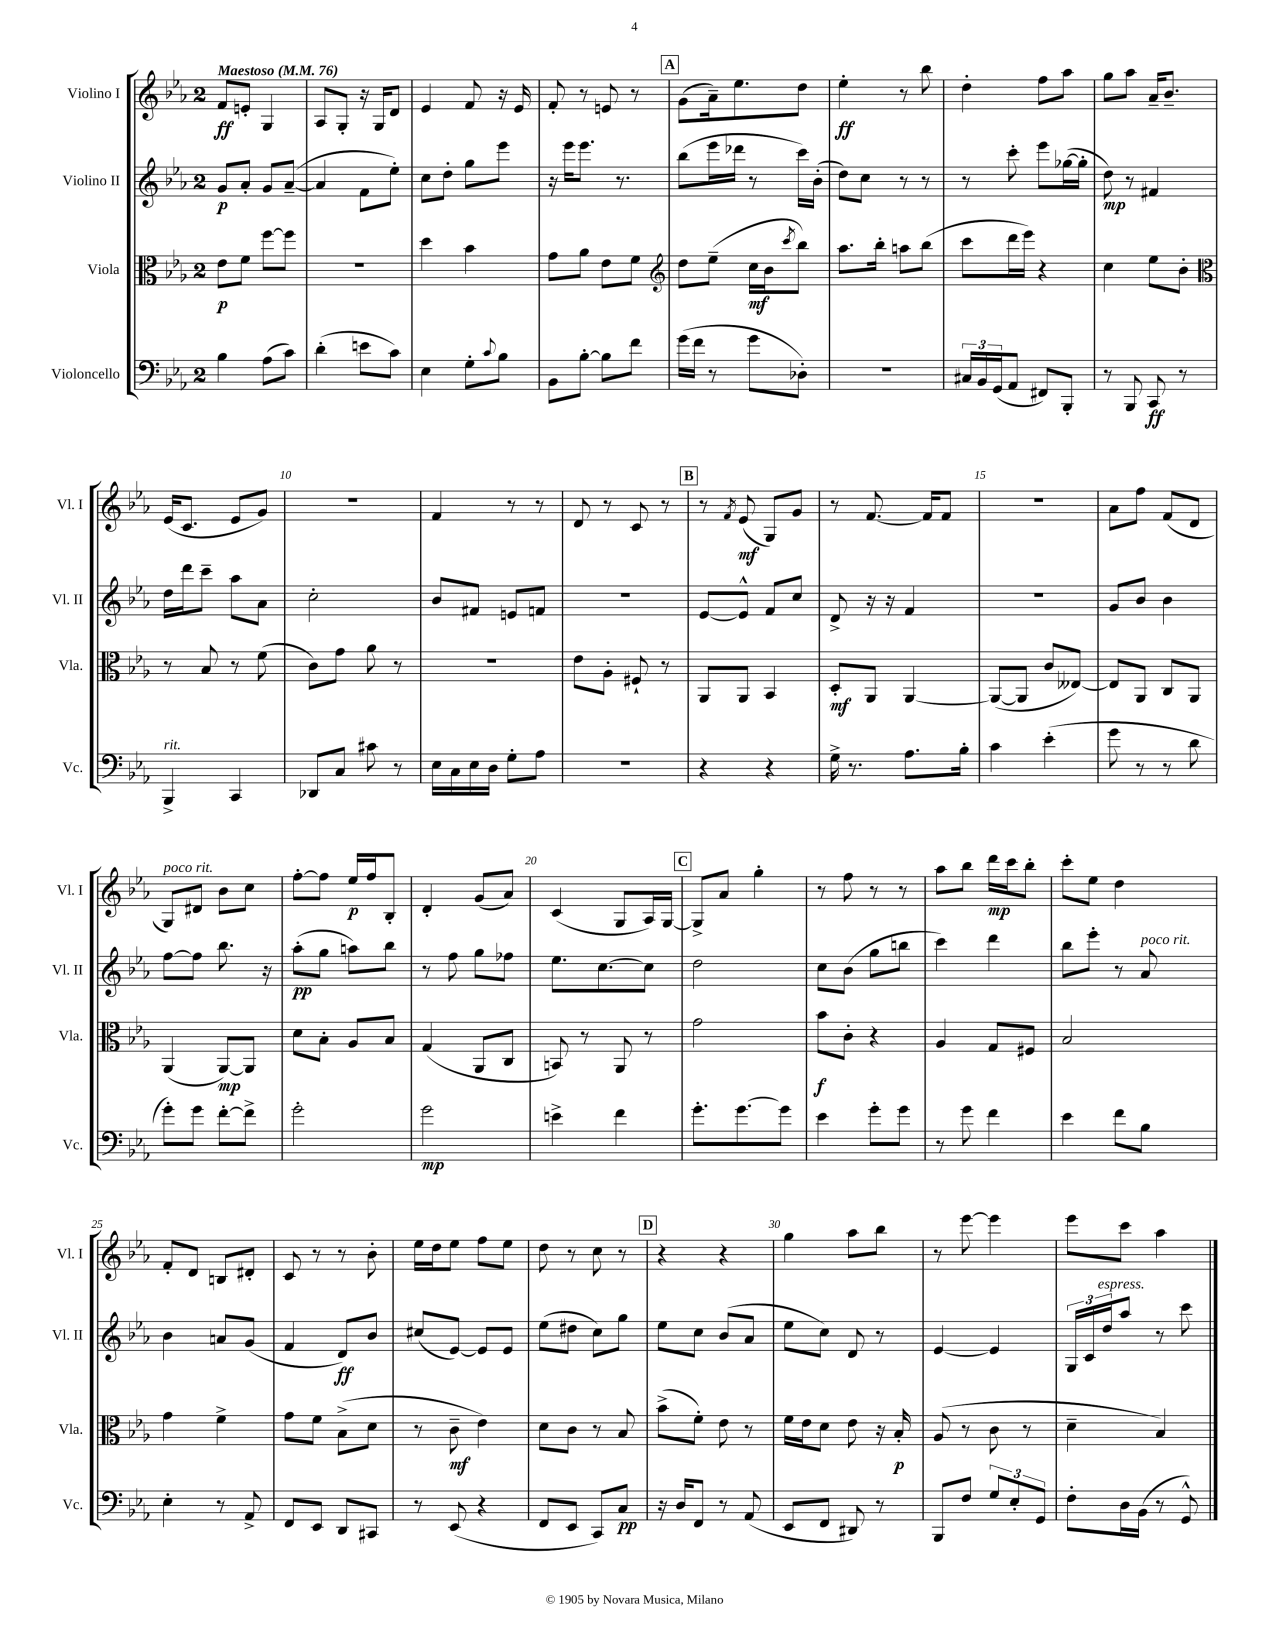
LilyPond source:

<<
\new StaffGroup <<
\new Staff = "s0" \with { instrumentName = "Violino I" shortInstrumentName = "Vl. I" } {
    \clef treble \key ees \major \once \override Staff.TimeSignature.style = #'single-digit \time 2/4 \tempo "Maestoso" 4 = 76
    f'8\ff e'8-. g4 |
    aes8 g8-. r16 g16 d'8 |
    ees'4 f'8 r16 ees'16 |
    f'8-. r8 e'8 r8 |
    \mark \markup { \box "A" } g'8( aes'16--) ees''8. d''8 |
    ees''4-.\ff r8 bes''8 |
    d''4-. f''8 aes''8 |
    g''8 aes''8 aes'16-- bes'8.-- |
    ees'16( c'8. ees'8 g'8) |
    r2 |
    f'4 r8 r8 |
    d'8 r8 c'8 r8 |
    \mark \markup { \box "B" } r8 \acciaccatura { f'8 } ees'8\mf( g8) g'8 |
    r8 f'8.~ f'16 f'8 |
    R2 |
    aes'8 f''8 f'8( d'8 |
    g8^\markup { \italic "poco rit." }) dis'8 bes'8 c''8 |
    f''8~-. f''8 ees''16\p f''16 bes8-. |
    d'4-. g'8( aes'8) |
    c'4( g8 aes16) g16~ |
    \mark \markup { \box "C" } g8-> aes'8 g''4-. |
    r8 f''8 r8 r8 |
    aes''8 bes''8 d'''16\mp c'''16 bes''8-. |
    c'''8-. ees''8 d''4 |
    f'8-. d'8 b8 dis'8-. |
    c'8 r8 r8 bes'8-. |
    ees''16 d''16 ees''8 f''8 ees''8 |
    d''8 r8 c''8 r8 |
    \mark \markup { \box "D" } r4 r4 |
    g''4 aes''8 bes''8 |
    r8 ees'''8~ ees'''4 |
    ees'''8 c'''8 aes''4 \bar "|." |
}
\new Staff = "s1" \with { instrumentName = "Violino II" shortInstrumentName = "Vl. II" } {
    \clef treble \key ees \major \once \override Staff.TimeSignature.style = #'single-digit \time 2/4
    g'8\p aes'8-. g'8 aes'8~--( |
    aes'4 f'8 ees''8-.) |
    c''8 d''8-. g''8 ees'''8 |
    r16 ees'''16 ees'''8. r8. |
    \mark \markup { \box "A" } bes''8( ees'''16 des'''16 r8 c'''16) bes'16-.( |
    d''8) c''8 r8 r8 |
    r8 c'''8-. ees'''8 ges''16~( ges''16-. |
    d''8\mp) r8 fis'4 |
    d''16 d'''16 c'''8-- aes''8 aes'8 |
    c''2-. |
    bes'8 fis'8 e'8 f'8 |
    r2 |
    \mark \markup { \box "B" } ees'8~ ees'8-^ f'8 c''8 |
    d'8-> r16 r16 f'4 |
    R2 |
    g'8 bes'8 bes'4 |
    f''8~ f''8 bes''8. r16 |
    aes''8-.\pp( g''8 a''8) bes''8 |
    r8 f''8 g''8 fes''8 |
    ees''8. c''8.~ c''8 |
    \mark \markup { \box "C" } d''2 |
    c''8 bes'8( g''8 b''8 |
    c'''4) d'''4 |
    bes''8 ees'''8-. r8 aes'8^\markup { \italic "poco rit." } |
    bes'4 a'8 g'8( |
    f'4 d'8\ff) bes'8 |
    cis''8( ees'8~) ees'8 ees'8 |
    ees''8( dis''8 c''8) g''8 |
    \mark \markup { \box "D" } ees''8 c''8 bes'8( aes'8 |
    ees''8 c''8) d'8 r8 |
    ees'4~ ees'4 |
    \tuplet 3/2 { g16 c'16 d''16^\markup { \italic "espress." } } aes''8 r8 c'''8 \bar "|." |
}
\new Staff = "s2" \with { instrumentName = "Viola" shortInstrumentName = "Vla." } {
    \clef alto \key ees \major \once \override Staff.TimeSignature.style = #'single-digit \time 2/4
    ees'8\p f'8 f''8~ f''8 |
    R2 |
    d''4 bes'4 |
    g'8 aes'8 ees'8 f'8 |
    \mark \markup { \box "A" } \clef treble d''8 ees''8--( c''16\mf bes'16 \acciaccatura { c'''8 } bes''8) |
    aes''8. bes''16-. a''8 bes''8( |
    c'''8 d'''16 ees'''16) r4 |
    c''4 ees''8 bes'8-. |
    \clef alto r8 bes8 r8 f'8( |
    c'8) g'8 aes'8 r8 |
    r2 |
    ees'8 aes8-. fis8-! r8 |
    \mark \markup { \box "B" } aes,8 aes,8 bes,4 |
    d8-.\mf aes,8 aes,4~ |
    aes,8~( aes,8 c'8 eeses8~) |
    eeses8 aes,8 c8 aes,8 |
    aes,4( aes,8~\mp) aes,8 |
    d'8 bes8-. aes8 bes8 |
    g4( aes,8 c8 |
    b,8) r8 aes,8 r8 |
    \mark \markup { \box "C" } g'2 |
    bes'8\f c'8-. r4 |
    aes4 g8 fis8 |
    bes2 |
    g'4 f'4-> |
    g'8 f'8 bes8->( d'8 |
    r8 c'8--\mf ees'4) |
    d'8 c'8 r8 bes8 |
    \mark \markup { \box "D" } bes'8->( f'8-.) ees'8 r8 |
    f'16 ees'16 d'8 ees'8 r16 bes16-.\p |
    aes8( r8 c'8 r8 |
    d'4-- bes4) \bar "|." |
}
\new Staff = "s3" \with { instrumentName = "Violoncello" shortInstrumentName = "Vc." } {
    \clef bass \key ees \major \once \override Staff.TimeSignature.style = #'single-digit \time 2/4
    bes4 aes8( c'8) |
    d'4-.( e'8 c'8) |
    ees4 g8-. \appoggiatura { c'8 } bes8 |
    bes,8 bes8~-. bes8 f'8 |
    \mark \markup { \box "A" } g'16( f'16 r8 g'8 des8-.) |
    R2 |
    \tuplet 3/2 { cis16 bes,16 g,16( } aes,8 fis,8) bes,,8-. |
    r8 bes,,8 c,8\ff r8 |
    bes,,4->^\markup { \italic "rit." } c,4 |
    des,8 c8 cis'8 r8 |
    ees16 c16 ees16 d16 g8-. aes8 |
    R2 |
    \mark \markup { \box "B" } r4 r4 |
    g16-> r8. aes8. bes16-. |
    c'4 ees'4-.( |
    g'8 r8 r8 d'8 |
    g'8-.) g'8 f'8~-. f'8-> |
    g'2-. |
    g'2\mp |
    e'4-> f'4 |
    \mark \markup { \box "C" } g'8.-. g'8.~ g'8 |
    ees'4 g'8-. g'8 |
    r8 g'8 f'4 |
    ees'4 f'8 bes8 |
    ees4-. r8 aes,8-> |
    f,8 ees,8 d,8 cis,8 |
    r8 ees,8( r4 |
    f,8 ees,8 c,8) c8\pp |
    \mark \markup { \box "D" } r16 d16 f,8 r8 aes,8( |
    ees,8 f,8 dis,8) r8 |
    bes,,8 f8 \tuplet 3/2 { g8 ees8-. g,8 } |
    f8-. d16 bes,16( r8 g,8-^) \bar "|." |
}
>>
>>
\layout { \context { \Score \override BarNumber.break-visibility = ##(#f #t #t) barNumberVisibility = #(every-nth-bar-number-visible 5) } }
